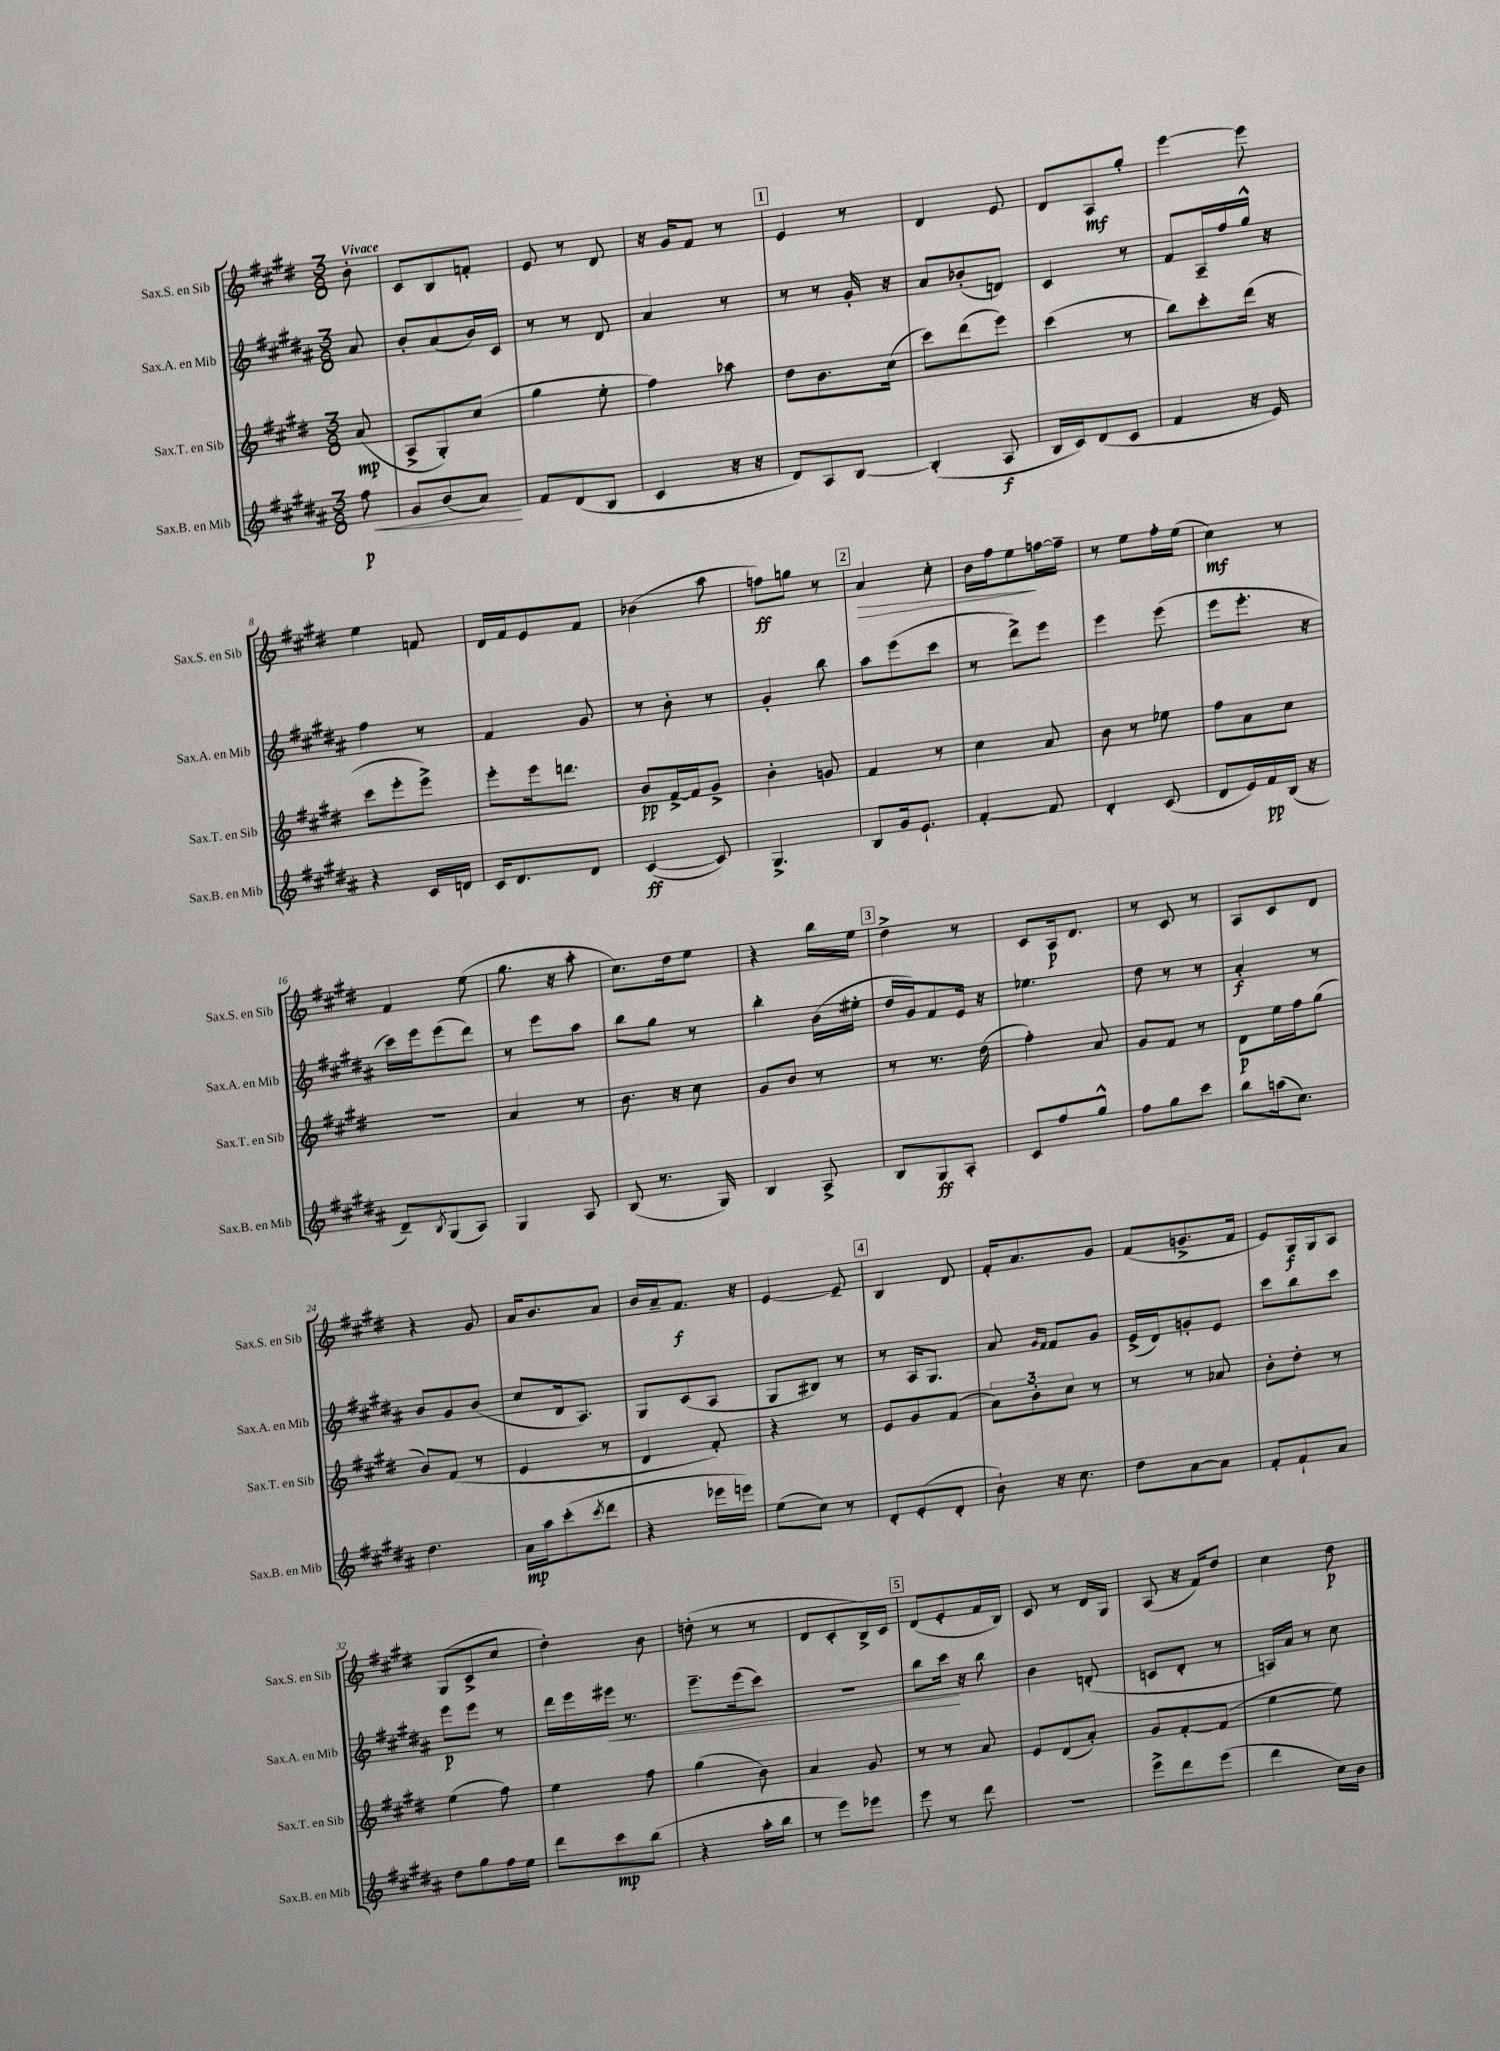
<<
\new StaffGroup <<
\new Staff = "s0" \with { instrumentName = "Sax.S. en Sib" shortInstrumentName = "Sax.S. en Sib" } {
    \clef treble \key e \major \numericTimeSignature \time 3/8 \partial 8 \tempo "Vivace"
    b'8-. |
    cis'8 b8 f'8-. |
    e'8 r8 dis'8 |
    r16 gis'16 fis'8 r8 |
    \mark \markup { \box "1" } e'4 r8 |
    dis'4 e'8 |
    dis'8 a8\mf gis''8-. |
    e'''4~ e'''8 |
    e''4 f'8 |
    dis'16 fis'16 e'8 fis'8 |
    bes'4( a''8 |
    f''8\ff) g''8 r8 |
    \mark \markup { \box "2" } a'4\> cis''8-. |
    b'16 fis''16 e''8\! f''16~ f''16-- |
    r8 e''8 fis''16-. e''16( |
    cis''4\mf) r8 |
    fis'4 e''8( |
    gis''8. r16 a''8-. |
    cis''8.) dis''16 e''8 |
    r4 b''16 e''16 |
    \mark \markup { \box "3" } dis''4-> r8 |
    cis'8 a16\p dis'8. |
    r8 cis'8 r8 |
    a8 cis'8 dis'8 |
    r4 gis'8 |
    a'16 b'8. a'8 |
    b'16 a'16-- fis'8.\f r16 |
    e'4~ e'8-- |
    \mark \markup { \box "4" } b4 dis'8 |
    fis'16-. a'8. gis'8 |
    fis'8( g'8.-> fis'16 |
    e'8) gis16\f gis16 a8 |
    gis8( cis'8-> cis''8 |
    dis''4-.) b'8 |
    d''8-.( r8 r8 |
    dis'8 cis'8-. b16->) cis'16 |
    \mark \markup { \box "5" } dis'8( e'8-. fis'16 b16) |
    cis'8 r8 dis'16 gis16 |
    a8( r16 fis'16) dis''8 |
    cis''4 dis''8\p \bar "|." |
}
\new Staff = "s1" \with { instrumentName = "Sax.A. en Mib" shortInstrumentName = "Sax.A. en Mib" } {
    \clef treble \key b \major \numericTimeSignature \time 3/8 \partial 8
    ais'8 |
    b'8-. ais'8( b'16) cis'16 |
    r8 r8 dis'8 |
    ais'4 r8 |
    \mark \markup { \box "1" } r8 r8 gis'16-. r16 |
    ais'8 bes'8-.( d'8) |
    cis'4 r8 |
    fis'8 ais16-- fis''16 gis''16-^ r16 |
    fis''4 r8 |
    fis'4 gis'8 |
    r8 b'8-. r8 |
    gis'4-. b''8 |
    \mark \markup { \box "2" } ais''8 e'''8( cis'''8 |
    r8 dis'''8->) e'''8 |
    e'''4 e'''8( |
    e'''8 e'''8.-. r16 |
    cis'''16) e'''16 e'''8( dis'''8) |
    r8 e'''8 ais''8 |
    b''8 gis''8 r8 |
    b''4-. b'16( eis''16-. |
    \mark \markup { \box "3" } dis''16 gis'16) fis'8 e'16 r16 |
    ees''4. |
    dis''8 r8 r8 |
    ais'4-.\f r8 |
    b'8 gis'8 b'8( |
    cis''8 dis'16 ais8.) |
    gis8 cis'8( ais8 |
    gis8 bis8) r8 |
    \mark \markup { \box "4" } r8 ais16 gis8. |
    ais'8 \grace { gis'16 fis'16 } fis'8 gis'8 |
    e'16->( dis'16) g'8-. e'8 |
    cis'''8 b''8 cis'''8 |
    e'''8\p e'''8 r8 |
    dis'''16 e'''16 eis'''16\< r8. |
    e'''8.-- e'''16( cis'''8) |
    R4. |
    \mark \markup { \box "5" } b''8 cis'''16\! r16 b''8 |
    b'4 d'8-.( |
    c'8 dis'8-. r8 |
    a16) ais'16 r8 cis''8 \bar "|." |
}
\new Staff = "s2" \with { instrumentName = "Sax.T. en Sib" shortInstrumentName = "Sax.T. en Sib" } {
    \clef treble \key e \major \numericTimeSignature \time 3/8 \partial 8
    a'8\mp( |
    a8-> gis8-.) cis''8( |
    gis''4 e''8-. |
    fis''4) aes''8 |
    \mark \markup { \box "1" } dis''8 b'8. cis''16( |
    cis'''8) dis'''8( e'''8) |
    cis'''4( r8 |
    b''8) cis'''8-. dis'''16( r16 |
    cis'''8 e'''8-. e'''8->) |
    e'''8-. e'''16 d'''8. |
    b'8\pp fis'16~-> fis'16 gis'8-> |
    b'4-. g'8 |
    \mark \markup { \box "2" } fis'4 r8 |
    cis''4 a'8 |
    b'8 r8 ees''8 |
    fis''8 a'8 cis''8 |
    R4. |
    a'4 r8 |
    b'8. r16 cis''8 |
    gis'8 b'8 r8 |
    \mark \markup { \box "3" } r8 r8. dis''16( |
    fis''4-.) a'8 |
    gis'8 fis'8 r8 |
    dis'8\p e''16 fis''16 gis''8( |
    b'8) fis'8( r8 |
    e'4 r8 |
    dis'4 fis'8-.) |
    r4 r8 |
    \mark \markup { \box "4" } e'8 gis'8 fis'8( |
    \tuplet 3/2 { a'8) b'8-. cis''8 } r8 |
    r8 r8 aes'8 |
    b'8-. dis''8-. r8 |
    e''4( fis''8) |
    e''4 fis''8 |
    gis''4( b'8) |
    a'4 gis'8 |
    \mark \markup { \box "5" } r8 r8 a'8 |
    e'8 dis'8( a'8-.) |
    gis'8 fis'8~-. fis'8( |
    e''4~ e''8) \bar "|." |
}
\new Staff = "s3" \with { instrumentName = "Sax.B. en Mib" shortInstrumentName = "Sax.B. en Mib" } {
    \clef treble \key b \major \numericTimeSignature \time 3/8 \partial 8
    fis''8\p\< |
    gis'8 b'8( ais'8\!) |
    fis'8 dis'8( b8 |
    cis'4 r16 r16 |
    \mark \markup { \box "1" } dis'8) ais8 b8~ |
    b4-.( ais8\f |
    b16 cis'16) dis'8( cis'8 |
    fis'4 r16 e'16) |
    r4 cis'16 d'16 |
    cis'16 dis'8. dis'8 |
    cis'4~\ff( cis'8) |
    gis4.-> |
    \mark \markup { \box "2" } b8 gis'16 e'8.-! |
    fis'4~-. fis'8 |
    dis'4-. cis'8( |
    dis'8 e'16) fis'16\pp b16( r16 |
    dis'8--) \acciaccatura { b8 } gis8( ais8) |
    gis4 ais8 |
    b8( r8. gis16) |
    b4 ais8-> |
    \mark \markup { \box "3" } b8 gis8\ff ais8-. |
    cis'8 fis''8 gis''8-^ |
    fis''8 gis''8 cis'''8 |
    b''8 a''16( cis''8.) |
    dis''4. |
    ais'16\mp ais''16 cis'''8-.( \acciaccatura { cis'''8 } dis'''8 |
    r4 ees'''16 e'''16) |
    e''8( cis''8) r8 |
    \mark \markup { \box "4" } dis'8-. e'8-.( dis'8-. |
    b'8-!) r16 cis''8. |
    dis''8 ais'8~ ais'8 |
    fis'8-. fis'8-! ais'8 |
    dis''8 gis''8 fis''16 e''16 |
    dis'''8 cis'''8\mp b''8( |
    r4 ais''16-. b''16 |
    r8 e'''8) ees'''8 |
    \mark \markup { \box "5" } e'''8 r8 dis'''8 |
    R4. |
    e'''8-> dis'''8 e'''8( |
    dis'''4 cis''16) b'16 \bar "|." |
}
>>
>>
